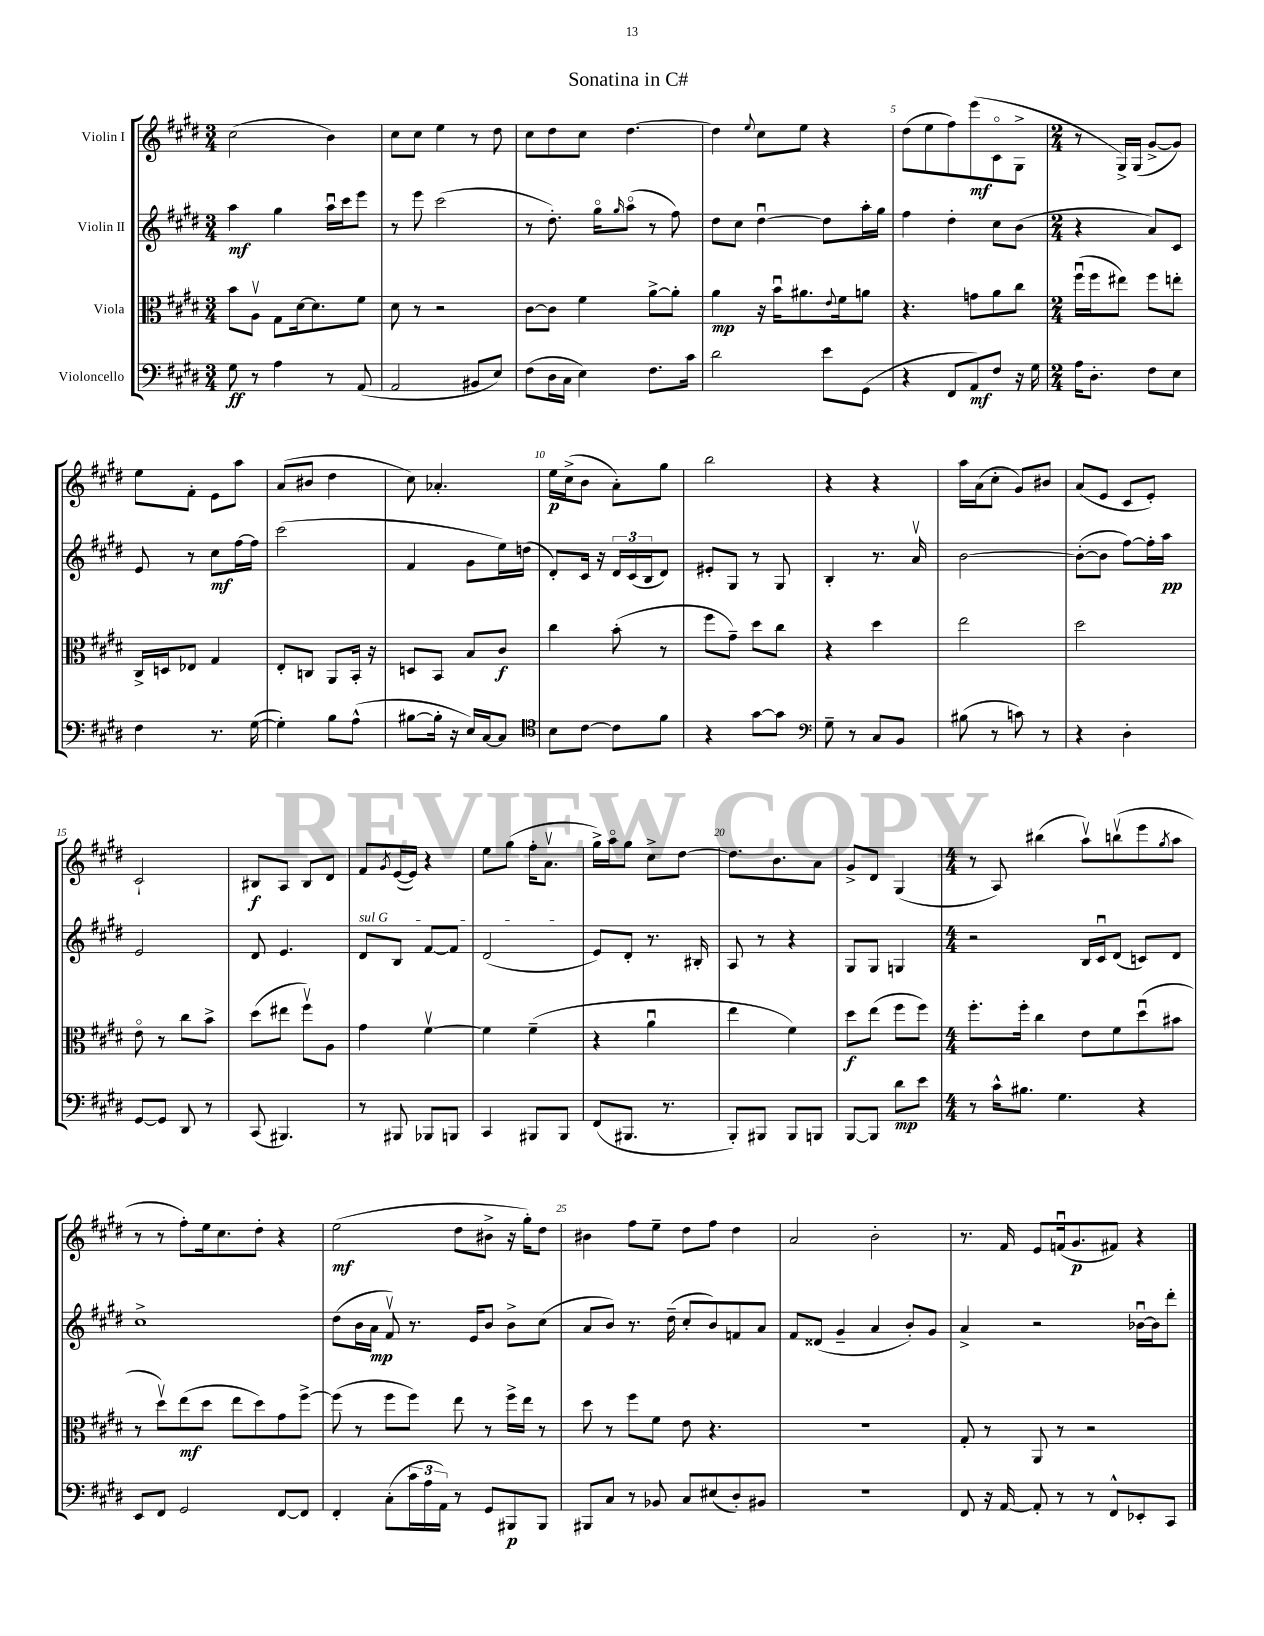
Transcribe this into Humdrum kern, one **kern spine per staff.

**kern	**dynam	**kern	**dynam	**kern	**dynam	**kern	**dynam
*part4	*part4	*part3	*part3	*part2	*part2	*part1	*part1
*staff4	*staff4	*staff3	*staff3	*staff2	*staff2	*staff1	*staff1
*I"Violoncello	*	*I"Viola	*	*I"Violin II	*	*I"Violin I	*
*clefF4	*	*clefC3	*	*clefG2	*	*clefG2	*
*k[f#c#g#d#]	*	*k[f#c#g#d#]	*	*k[f#c#g#d#]	*	*k[f#c#g#d#]	*
*M3/4	*	*M3/4	*	*M3/4	*	*M3/4	*
=1	=1	=1	=1	=1	=1	=1	=1
8G#\	ff	8b\L	.	4aa\	mf	(2cc#\	.
8r	.	8Av\J	.	.	.	.	.
4A\	.	8G#\L	.	4gg#\	.	.	.
.	.	[16d#\k	.	.	.	.	.
.	.	8.d#\]	.	.	.	.	.
8r	.	.	.	16aau\LL	.	4b\)	.
.	.	.	.	16ccc#\J	.	.	.
(8AA/	.	8f#\J	.	8eee\J	.	.	.
=2	=2	=2	=2	=2	=2	=2	=2
2AA/	.	8d#\	.	8r	.	8cc#\L	.
.	.	8r	.	8eee\	.	8cc#\J	.
.	.	2r	.	(2ccc#\	.	4ee\	.
8BB#X/L	.	.	.	.	.	8r	.
8E/J)	.	.	.	.	.	8dd#\	.
=3	=3	=3	=3	=3	=3	=3	=3
(8F#\L	.	[8c#\L	.	8r	.	8cc#\L	.
16D#\L	.	8c#\J]	.	8.dd#'\)	.	8dd#\	.
16C#\JJ	.	.	.	.	.	.	.
4E\)	.	4f#\	.	.	.	8cc#\J	.
.	.	.	.	16gg#\KL	.	.	.
.	.	.	.	16qqgg#/	.	.	.
.	.	.	.	(8aa\J	.	[4.dd#\	.
8.F#\L	.	[8a^\L	.	8r	.	.	.
.	.	8a'\J]	.	8ff#\)	.	.	.
16c#\Jk	.	.	.	.	.	.	.
=4	=4	=4	=4	=4	=4	=4	=4
2d#\	.	4a\	mp	8dd#\L	.	4dd#\]	.
.	.	.	.	8cc#\J	.	.	.
.	.	.	.	.	.	8qqee/	.
.	.	16r	.	[4dd#u\	.	8cc#\L	.
.	.	16bu\KL	.	.	.	.	.
.	.	8.a#X\	.	.	.	8ee\J	.
8e\L	.	.	.	8dd#\L]	.	4r	.
.	.	8qqe/	.	.	.	.	.
.	.	16f#\k	.	.	.	.	.
(8GG#\J	.	8an\J	.	16aa'\L	.	.	.
.	.	.	.	16gg#\JJ	.	.	.
=5	=5	=5	=5	=5	=5	=5	=5
4r	.	4.r	.	4ff#\	.	(8dd#\L	.
.	.	.	.	.	.	8ee\	.
8FF#/L	.	.	.	4dd#'\	.	8ff#\)	.
8AA/)	mf	8gn\L	.	.	.	(8eee\	mf
8F#/J	.	8a\	.	8cc#\L	.	8c#\	.
16r	.	8cc#\J	.	(8b\J	.	8G#^\J	.
16G#\	.	.	.	.	.	.	.
=6	=6	=6	=6	=6	=6	=6	=6
*M2/4	*	*M2/4	*	*M2/4	*	*M2/4	*
16A\KL	.	(16ff#u\LL	.	4r	.	8r	.
8.D#'\J	.	16ff#\J	.	.	.	.	.
.	.	8ee#X\J)	.	.	.	16G#^/LL)	.
.	.	.	.	.	.	(16G#/JJ	.
8F#\L	.	8ff#\L	.	8a/L)	.	[8g#^/L	.
8E\J	.	8een'\J	.	8c#/J	.	8g#/J])	.
!!LO:LB:g=z
=7	=7	=7	=7	=7	=7	=7	=7
4F#\	.	16C#^/LL	.	8e/	.	8ee\L	.
.	.	16Dn/J	.	.	.	.	.
.	.	8E-X/J	.	8r	.	8f#'\J	.
8.r	.	4G#/	.	8cc#\L	mf	8e\L	.
.	.	.	.	[16ff#\L	.	8aa\J	.
([16G#\	.	.	.	16ff#\JJ]	.	.	.
=8	=8	=8	=8	=8	=8	=8	=8
4G#'\])	.	8E'/L	.	(2ccc#\	.	(8a/L	.
.	.	8Cn/J	.	.	.	8b#X/J	.
8B\L	.	8AA/L	.	.	.	4dd#\	.
(8A^^\J	.	16BB'/Jk	.	.	.	.	.
.	.	16r	.	.	.	.	.
=9	=9	=9	=9	=9	=9	=9	=9
[8B#X\L	.	8Dn/L	.	4f#/	.	8cc#\)	.
16B#'\Jk]	.	8BB/J	.	.	.	4.a-X'/	.
16r	.	.	.	.	.	.	.
16E/LL)	.	8B/L	.	8g#\L	.	.	.
[16C#/J	.	.	.	.	.	.	.
8C#/J]	.	8c#/J	f	16ee\L)	.	.	.
.	.	.	.	(16ddn\JJ	.	.	.
=10	=10	=10	=10	=10	=10	=10	=10
*clefC4	*	*	*	*	*	*	*
8B\L	.	4cc#\	.	8d#'/L)	.	16ee\LL	p
.	.	.	.	.	.	(16cc#^\J	.
[8c#\J	.	.	.	16c#/Jk	.	8b\J	.
.	.	.	.	16r	.	.	.
8c#\L]	.	(8b'\	.	24d#/LL	.	8a'\L)	.
.	.	.	.	(24c#/	.	.	.
.	.	.	.	24B/J	.	.	.
8f#\J	.	8r	.	8d#/J)	.	8gg#\J	.
=11	=11	=11	=11	=11	=11	=11	=11
4r	.	8ff#\L	.	8e#X'/L	.	2bb\	.
.	.	8g#~\J)	.	8G#/J	.	.	.
[8g#\L	.	8dd#\L	.	8r	.	.	.
8g#\J]	.	8cc#\J	.	8G#/	.	.	.
=12	=12	=12	=12	=12	=12	=12	=12
*clefF4	*	*	*	*	*	*	*
8G#~\	.	4r	.	4B'/	.	4r	.
8r	.	.	.	.	.	.	.
8C#/L	.	4dd#\	.	8.r	.	4r	.
8BB/J	.	.	.	.	.	.	.
.	.	.	.	16av/	.	.	.
=13	=13	=13	=13	=13	=13	=13	=13
(8B#X\	.	2ee\	.	[2b\	.	16aa\LL	.
.	.	.	.	.	.	(16a\J	.
8r	.	.	.	.	.	8cc#'\J	.
8cn\)	.	.	.	.	.	8g#/L)	.
8r	.	.	.	.	.	8b#X/J	.
=14	=14	=14	=14	=14	=14	=14	=14
4r	.	2dd#\	.	(8b'\L_	.	(8a/L	.
.	.	.	.	8b\J]	.	8e/J	.
4D#'\	.	.	.	[8ff#\L)	.	8c#/L	.
.	.	.	.	16ff#'\L]	.	8e'/J)	.
.	.	.	.	16aa\JJ	pp	.	.
!!LO:LB:g=z
=15	=15	=15	=15	=15	=15	=15	=15
[8GG#/L	.	8e\	.	2e/	.	2c#`/	.
8GG#/J]	.	8r	.	.	.	.	.
8DD#/	.	8cc#\L	.	.	.	.	.
8r	.	8b^\J	.	.	.	.	.
=16	=16	=16	=16	=16	=16	=16	=16
(8CC#/	.	(8dd#\L	.	8d#/	.	8B#X/L	f
4.BBB#X/)	.	8ee#X\J	.	4.e/	.	8A/J	.
.	.	8ff#v\L)	.	.	.	8B#/L	.
.	.	8A\J	.	.	.	8d#/J	.
=17	=17	=17	=17	=17	=17	=17	=17
!	!	!	!	!LO:TX:a:i:t=sul G	!	!	!
8r	.	4g#\	.	8d#/L	.	8f#/L	.
.	.	.	.	.	.	8qg#/	.
8BBB#X/	.	.	.	8B/J	.	([16e/L	.
.	.	.	.	.	.	16e/JJ])	.
8BBB-X/L	.	[4f#v\	.	[8f#/L	.	4r	.
8BBBn/J	.	.	.	8f#/J]	.	.	.
=18	=18	=18	=18	=18	=18	=18	=18
4CC#/	.	4f#\]	.	(2d#/	.	8ee\L	.
.	.	.	.	.	.	(8gg#\J	.
8BBB#X/L	.	(4f#~\	.	.	.	16ff#'\KL	.
.	.	.	.	.	.	8.av\J	.
8BBB#/J	.	.	.	.	.	.	.
=19	=19	=19	=19	=19	=19	=19	=19
(8FF#/L	.	4r	.	8e/L)	.	16gg#^\LL)	.
.	.	.	.	.	.	16aa\J	.
8.BBB#X/J	.	.	.	8d#'/J	.	8gg#\J	.
.	.	4au\	.	8.r	.	8cc#^\L	.
8.r	.	.	.	.	.	.	.
.	.	.	.	.	.	[8dd#\J	.
.	.	.	.	16B#X'/	.	.	.
=20	=20	=20	=20	=20	=20	=20	=20
8BBB'/L)	.	4ee\	.	8A/	.	8.dd#\L]	.
8BBB#X/J	.	.	.	8r	.	.	.
.	.	.	.	.	.	8.b\	.
8BBB#/L	.	4f#\)	.	4r	.	.	.
8BBBn/J	.	.	.	.	.	8a\J	.
=21	=21	=21	=21	=21	=21	=21	=21
[8BBB/L	.	8dd#\L	f	8G#/L	.	8g#^/L	.
8BBB/J]	.	(8ee\J	.	8G#/J	.	8d#/J	.
8d#\L	mp	8ff#\L	.	4Gn/	.	(4G#/	.
8e\J	.	8ff#\J)	.	.	.	.	.
=22	=22	=22	=22	=22	=22	=22	=22
*M4/4	*	*M4/4	*	*M4/4	*	*M4/4	*
8r	.	8.ff#'\L	.	2r	.	8r	.
16c#^^\KL	.	.	.	.	.	8A/)	.
8.B#X\J	.	16ff#'\Jk	.	.	.	.	.
.	.	4cc#\	.	.	.	(4bb#X\	.
4.G#\	.	.	.	.	.	.	.
.	.	8e\L	.	16B/LL	.	8aav\L)	.
.	.	.	.	16c#u/J	.	.	.
.	.	8f#\	.	(8d#/J	.	(8bbnv\	.
4r	.	(8dd#u\	.	8cn/L)	.	8eee\	.
.	.	.	.	.	.	8qgg#/	.
.	.	8b#X\J	.	8d#/J	.	8aa\J	.
!!LO:LB:g=z
=23	=23	=23	=23	=23	=23	=23	=23
8EE/L	.	8r	.	1cc#^	.	8r	.
8FF#/J	.	8dd#v\L)	.	.	.	8r	.
2GG#/	.	(8ee\	mf	.	.	8ff#'\L)	.
.	.	8dd#\J	.	.	.	16ee\k	.
.	.	.	.	.	.	8.cc#\	.
.	.	8ee\L	.	.	.	.	.
.	.	8dd#\)	.	.	.	8dd#'\J	.
[8FF#/L	.	8g#\	.	.	.	4r	.
8FF#/J]	.	[8ff#^\J	.	.	.	.	.
=24	=24	=24	=24	=24	=24	=24	=24
4FF#'/	.	(8ff#\]	.	(8dd#\L	.	(2ee\	mf
.	.	8r	.	16b\L	.	.	.
.	.	.	.	16a\JJ	mp	.	.
(8C#'\L	.	8ff#\L	.	8f#v/)	.	.	.
24c#\L	.	8ff#\J)	.	8.r	.	.	.
24A\	.	.	.	.	.	.	.
24AA\JJ)	.	.	.	.	.	.	.
8r	.	8ee\	.	.	.	8dd#\L	.
.	.	.	.	16e/KL	.	.	.
8GG#/L	.	8r	.	8b/J	.	8b#X^\J	.
8BBB#X/	p	16ff#^\LL	.	8b^\L	.	16r	.
.	.	16ee\JJ	.	.	.	16gg#'\KL)	.
8BBB#/J	.	8r	.	(8cc#\J	.	8dd#\J	.
=25	=25	=25	=25	=25	=25	=25	=25
8BBB#X/L	.	8dd#\	.	8a/L	.	4b#X\	.
8C#/J	.	8r	.	8b/J)	.	.	.
8r	.	8ff#\L	.	8.r	.	8ff#\L	.
8BB-X/	.	8f#\J	.	.	.	8ee~\J	.
.	.	.	.	(16dd#~\	.	.	.
8C#/L	.	8e\	.	8cc#'/L	.	8dd#\L	.
(8E#X/	.	4.r	.	8b/)	.	8ff#\J	.
8D#'/)	.	.	.	8fn/	.	4dd#\	.
8BB#X/J	.	.	.	8a/J	.	.	.
=26	=26	=26	=26	=26	=26	=26	=26
1r	.	1r	.	8f#/L	.	2a/	.
.	.	.	.	(8d##X/J	.	.	.
.	.	.	.	4g#~/	.	.	.
.	.	.	.	4a/	.	2b'\	.
.	.	.	.	8b'/L)	.	.	.
.	.	.	.	8g#/J	.	.	.
=27	=27	=27	=27	=27	=27	=27	=27
8FF#/	.	8G#'/	.	4a^/	.	8.r	.
16r	.	8r	.	.	.	.	.
[16AA/	.	.	.	.	.	16f#/	.
8AA'/]	.	8AA/	.	2r	.	8e/L	.
8r	.	8r	.	.	.	(16fnu/k	.
.	.	.	.	.	.	8.g#/	p
8r	.	2r	.	.	.	.	.
8FF#^^/L	.	.	.	.	.	8f#X/J)	.
8EE-X'/	.	.	.	[16b-Xu\LL	.	4r	.
.	.	.	.	16b-\J]	.	.	.
8CC#/J	.	.	.	8ddd#'\J	.	.	.
==	==	==	==	==	==	==	==
*-	*-	*-	*-	*-	*-	*-	*-
